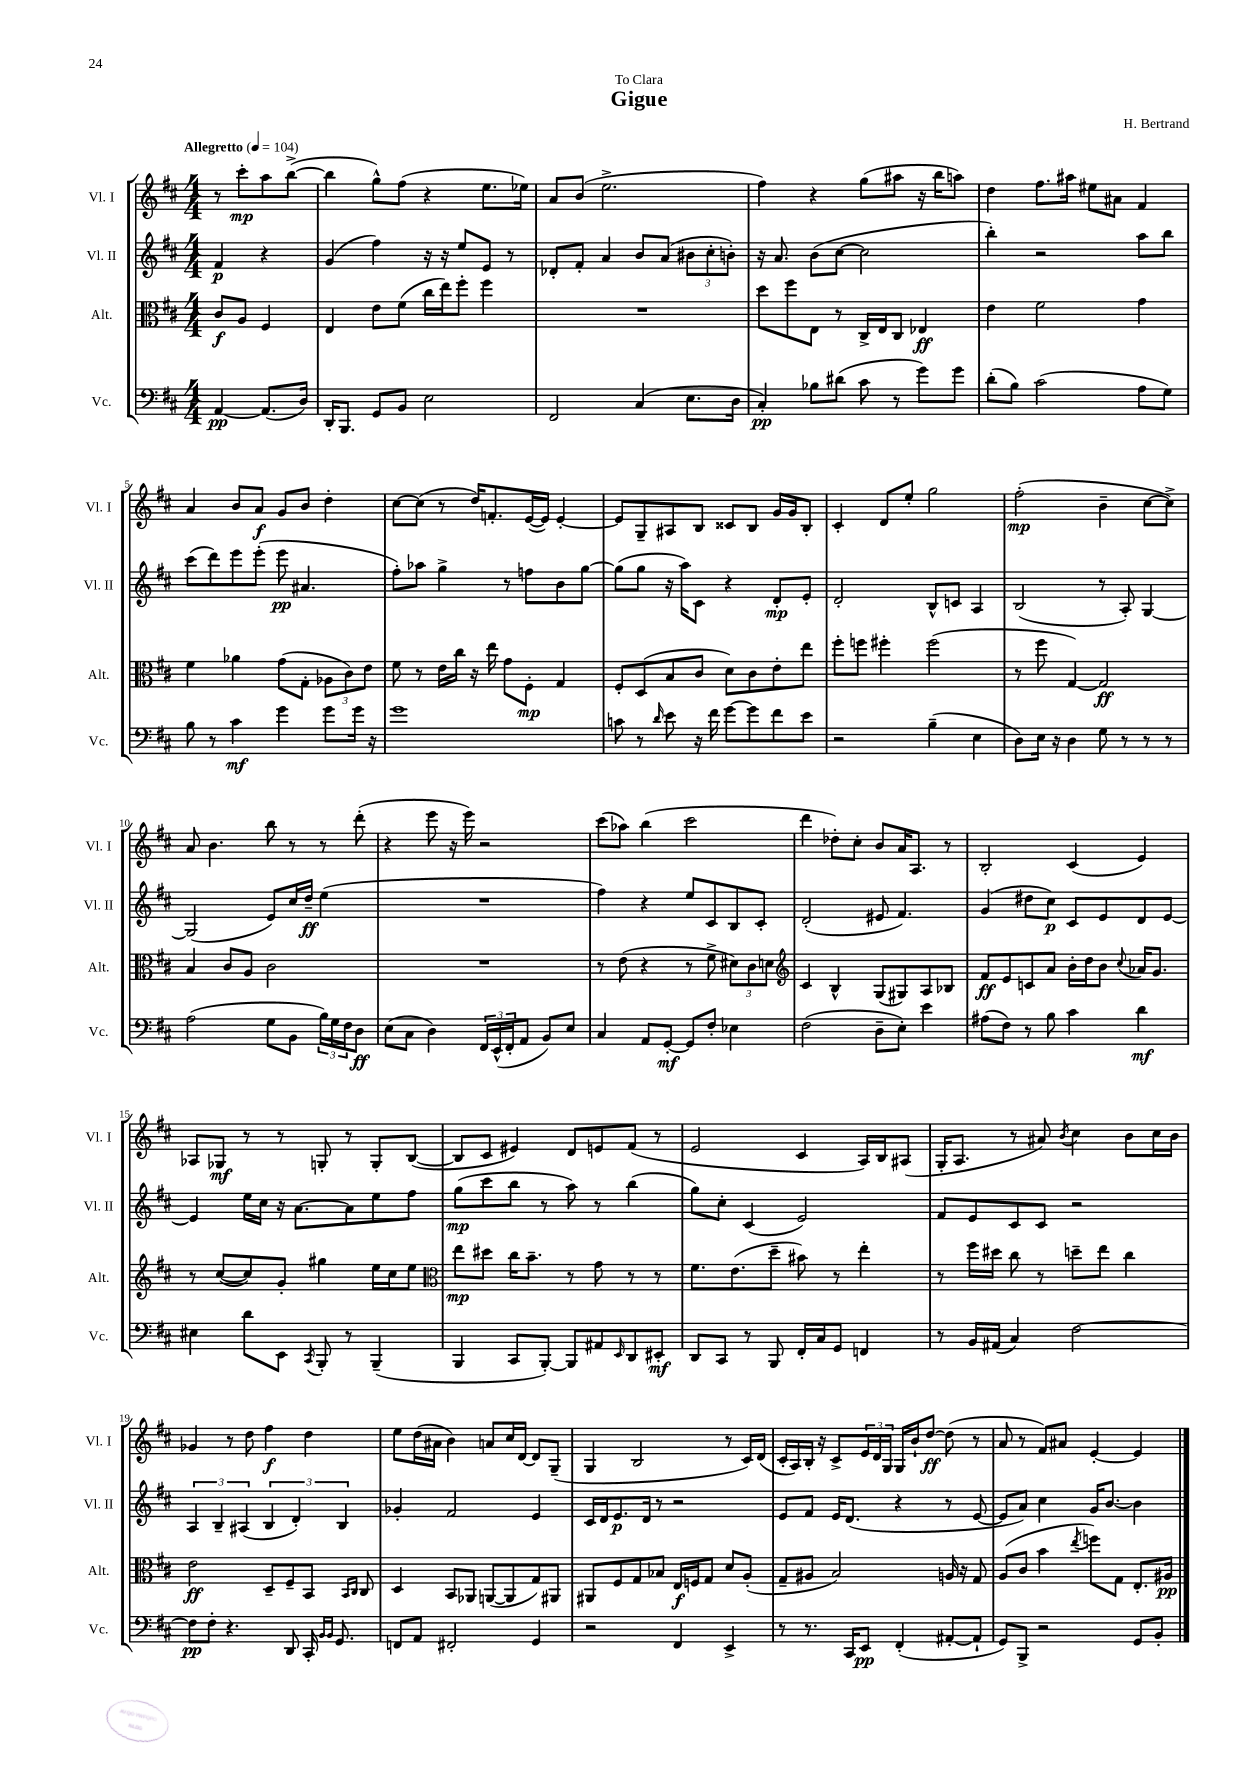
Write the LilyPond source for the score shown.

\header { title = "Gigue" composer = "H. Bertrand" dedication = "To Clara" }
<<
\new StaffGroup <<
\new Staff = "s0" \with { instrumentName = "Vl. I" shortInstrumentName = "Vl. I" } {
    \clef treble \key d \major \numericTimeSignature \time 4/4 \partial 2 \tempo "Allegretto" 4 = 104
    r8 cis'''8-.\mp a''8 b''8~->( |
    b''4 g''8-^) fis''8( r4 e''8. ees''16) |
    a'8 b'8( e''2.-> |
    fis''4) r4 g''8( ais''8 r16 b''16 a''8) |
    d''4 fis''8. ais''16 eis''8 ais'8 fis'4 |
    a'4 b'8 a'8\f g'8 b'8 d''4-. |
    cis''8~ cis''8( r8 d''16) f'8.-. e'16~( e'16) e'4~-. |
    e'8 g8-- ais8 b8 cisis'8 b8 g'16 g'16 b8-. |
    cis'4-. d'8 e''8-. g''2 |
    fis''2-.\mp( b'4-- cis''8~ cis''8->) |
    a'8 b'4. b''8 r8 r8 d'''8-.( |
    r4 e'''8 r16 e'''16) r2 |
    cis'''8( aes''8) b''4( cis'''2 |
    d'''4 des''8-.) cis''8-. b'8 a'16 a8. r8 |
    b2-. cis'4( e'4) |
    aes8 ges8\mf r8 r8 g8-. r8 g8-. b8~( |
    b8 cis'8 eis'4) d'8 e'8 fis'8( r8 |
    e'2 cis'4 a16) b16 ais8( |
    g16-. a8. r8 ais'8) \acciaccatura { b'8 } cis''4 b'8 cis''16 b'16 |
    ges'4 r8 d''8 fis''4\f d''4 |
    e''8 d''16( ais'16 b'4) a'8 cis''16 d'16~ d'8 g8--( |
    g4 b2 r8 cis'16) d'16( |
    cis'16-. a16) b16-. r16 cis'8-> \tuplet 3/2 { e'16 d'16 g16 } g16 b'16-! d''8~\ff d''8( r8 |
    a'8 r8 fis'8) ais'8 e'4~-. e'4 \bar "|." |
}
\new Staff = "s1" \with { instrumentName = "Vl. II" shortInstrumentName = "Vl. II" } {
    \clef treble \key d \major \numericTimeSignature \time 4/4 \partial 2
    fis'4\p r4 |
    g'4( fis''4) r16 r16 e''8 e'8 r8 |
    des'8-. fis'8-. a'4 b'8 a'8( \tuplet 3/2 { bis'8 cis''8-. b'8-.) } |
    r16 a'8. b'8( cis''8~ cis''2 |
    b''4-.) r2 a''8 b''8 |
    cis'''8( d'''8) e'''8 e'''8-.( e'''8\pp ais'4. |
    fis''8-.) aes''8 g''4-> r8 f''8 b'8 g''8~ |
    g''8( g''8 r16 a''16) cis'8 r4 d'8-.\mp e'8-. |
    d'2-. b8-^ c'8 a4 |
    b2( r8 a8-.) g4~ |
    g2( e'8) cis''16 d''16--\ff e''4( |
    R1 |
    fis''4) r4 e''8 cis'8 b8 cis'8-. |
    d'2-.( eis'8 fis'4.) |
    g'4( dis''8 cis''8\p) cis'8 e'8 d'8 e'8~ |
    e'4 e''16 cis''16 r16 a'8.~ a'8 e''8 fis''8 |
    g''8\mp( cis'''8 b''8 r8 a''8) r8 b''4( |
    g''8) cis''8-. cis'4( e'2) |
    fis'8 e'8 cis'8 cis'8 r2 |
    \tuplet 3/2 { a4 b4-- ais4( } \tuplet 3/2 { b4 d'4-.) b4 } |
    ges'4-. fis'2 e'4 |
    cis'16 d'16 e'8.\p d'16 r8 r2 |
    e'8 fis'8 e'16 d'8.( r4 r8 e'8~ |
    e'8 a'8) cis''4 g'16 b'8.~ b'4 \bar "|." |
}
\new Staff = "s2" \with { instrumentName = "Alt." shortInstrumentName = "Alt." } {
    \clef alto \key d \major \numericTimeSignature \time 4/4 \partial 2
    cis'8\f a8 fis4 |
    e4 e'8 fis'8( cis''16 e''16) fis''8-. fis''4 |
    R1 |
    d''8 fis''8 e8 r8 cis16-> e16 cis8 ees4\ff |
    e'4 fis'2 g'4 |
    fis'4 aes'4 g'8( g8-. \tuplet 3/2 { aes8 cis'8) e'8 } |
    fis'8 r8 e'16 cis''16 r16 e''16 g'8 fis8-.\mp g4 |
    fis8-. d8( b8 cis'8 d'8) cis'8 e'8-. e''8 |
    fis''8-. f''8 fis''4-. fis''2( |
    r8 fis''8 g4~) g2\ff |
    b4 cis'8 a8 cis'2 |
    R1 |
    r8 e'8( r4 r8 fis'8-> \tuplet 3/2 { dis'8) cis'8 d'8 } |
    \clef treble cis'4 b4-^ g8( gis8) a8 bes8 |
    fis'8\ff e'8 c'8 a'8 b'16-. d''16 b'8 \appoggiatura { cis''8 } aes'16 g'8. |
    r8 cis''8~( cis''8) g'8-. gis''4 e''16 cis''16 e''8 |
    \clef alto e''8\mp dis''8 cis''16 b'8.-- r8 g'8 r8 r8 |
    fis'8. e'8.( d''8-- bis'8) r8 e''4-. |
    r8 fis''16 dis''16 cis''8 r8 d''8-- e''8 cis''4 |
    e'2\ff d8-- fis8-- b,8 \grace { b,16 cis16 } cis8 |
    d4 b,8 aes,8 a,8~( a,8 g8) ais,8 |
    ais,8 fis8 g8 bes8 e16\f f16 g8 d'8 a8-.( |
    g8-- ais8 b2) a16 r16 g8 |
    a8( cis'8 b'4 \acciaccatura { e''8 } f''8) g8 e8.-. ais16\pp \bar "|." |
}
\new Staff = "s3" \with { instrumentName = "Vc." shortInstrumentName = "Vc." } {
    \clef bass \key d \major \numericTimeSignature \time 4/4 \partial 2
    a,4~\pp a,8.( d16) |
    d,16-. b,,8. g,8 b,8 e2 |
    fis,2 cis4( e8. d16 |
    cis4-.\pp) bes8 dis'8( cis'8 r8 g'8) g'8 |
    d'8-.( b8) cis'2( a8 g8) |
    b8 r8 cis'4\mf g'4 g'8 g'16 r16 |
    g'1 |
    c'8 r8 \grace { d'16 } e'8 r16 fis'16 g'8~ g'8 fis'8 e'8 |
    r2 b4--( e4 |
    d8) e16 r16 d4 g8 r8 r8 r8 |
    a2( g8 b,8 \tuplet 3/2 { b16) g16 fis16 } d8\ff |
    e8( cis8 d4) \tuplet 3/2 { fis,16 e,16-^( fis,16-. } a,8 b,8) e8 |
    cis4 a,8 g,8~-.\mf g,8 fis8-. ees4 |
    fis2( d8-- e8-.) e'4 |
    ais8( fis8) r8 b8 cis'4 d'4\mf |
    eis4 d'8 e,8 \acciaccatura { cis,8 } b,,8-. r8 b,,4--( |
    b,,4 cis,8 b,,8~-.) b,,8 ais,8 \grace { e,16 } d,8 eis,8-.\mf |
    d,8 cis,8 r8 b,,8 fis,16-. cis16 g,8 f,4 |
    r8 b,16 ais,16( cis4) fis2~ |
    fis8\pp fis8-. r4. d,8 cis,16-. \grace { b,16 b,16 } g,8. |
    f,8 a,8 fis,2-. g,4 |
    r2 fis,4 e,4-> |
    r8 r8. cis,16 e,8\pp fis,4-.( ais,8~-. ais,8-! |
    g,8) b,,8-> r2 g,8 b,8-. \bar "|." |
}
>>
>>
